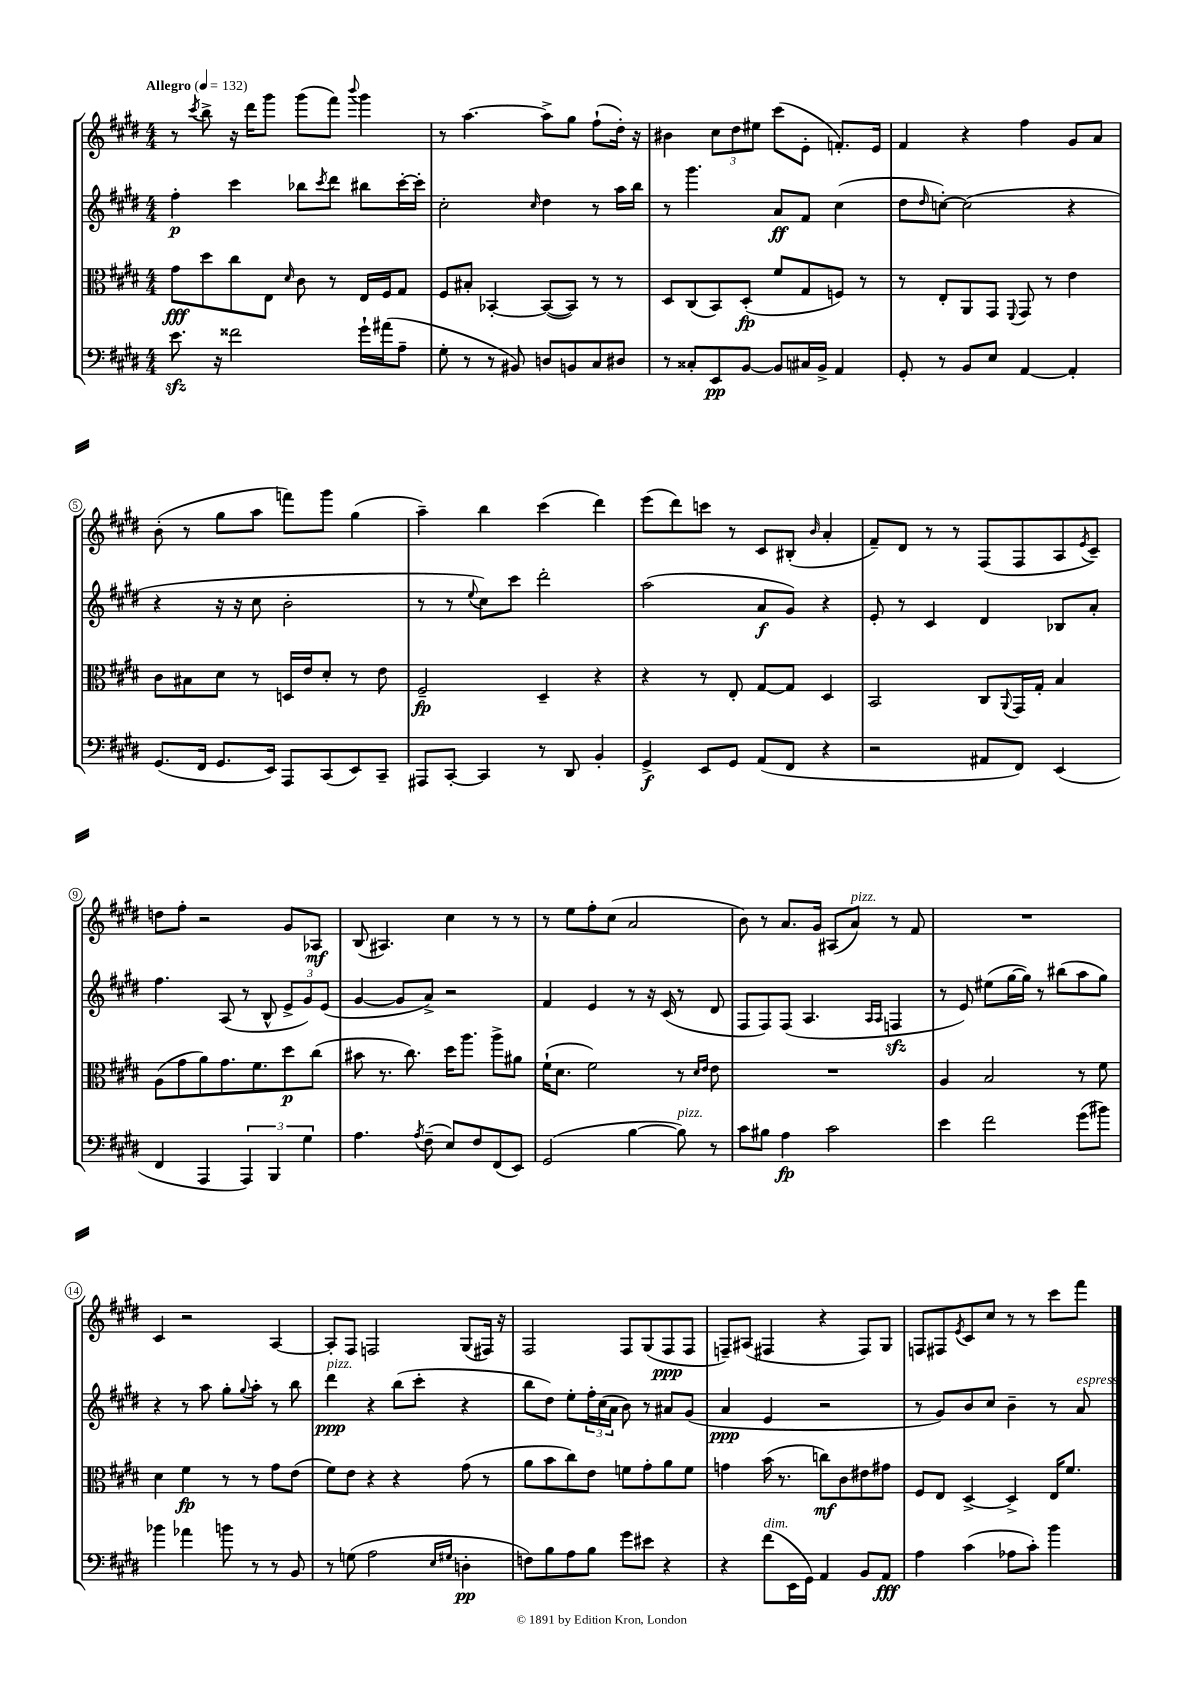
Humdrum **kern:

**kern	**kern	**kern	**kern
*staff4	*staff3	*staff2	*staff1
*clefF4	*clefC3	*clefG2	*clefG2
*k[f#c#g#d#]	*k[f#c#g#d#]	*k[f#c#g#d#]	*k[f#c#g#d#]
*M4/4	*M4/4	*M4/4	*M4/4
*MM132	*MM132	*MM132	*MM132
8.e	8g#	4ff#'	8r
.	.	.	8qccc#
.	8dd#	.	8bb^
16r	.	.	.
2f##	8cc#	4ccc#	16r
.	.	.	16ddd#
.	8E	.	8ggg#
.	16qqd#	.	.
.	8c#	8bb-	(8ggg#
.	.	8qccc#	.
.	8r	8ddd#	8fff#)
.	.	.	8qqbbb
16g#`	16E	8bb#	4ggg#
(16a#	16F#	.	.
8A~	8G#	[16ccc#'	.
.	.	16ccc#']	.
=	=	=	=
8G#'	8F#	2cc#'	8r
8r	8B#'	.	[4.aa
8r	[4BB-'	.	.
8BB#)	.	.	.
.	.	16qqcc#	.
8D	(8BB-_	4dd#	8aa^]
8BB	8BB-])	.	8gg#
8C#	8r	8r	(8ff#`
8D#	8r	16aa	16dd#')
.	.	16bb	16r
=	=	=	=
8r	8D#	8r	4b#
8C##'	(8C#	4.ggg#	.
8EE	8BB)	.	12cc#
.	.	.	12dd#
[8BB	(8D#'	.	.
.	.	.	12ee#
8BB]	8f#	8a	(8ccc#
16C#	8G#	8f#	8e'
16BB^	.	.	.
4AA	8F)	(4cc#	8.f')
.	8r	.	.
.	.	.	16e
=	=	=	=
8GG#'	8r	8dd#	4f#
.	.	16qqdd#	.
8r	8E'	[8cc')	.
8BB	8AA	(2cc]	4r
8E	8GG#	.	.
.	8qqFF#	.	.
[4AA	8GG#	.	4ff#
.	8r	.	.
4AA']	4e	4r	8g#
.	.	.	8a
=	=	=	=
(8.GG#	8c#	4r	(8b'
.	8B#	.	8r
16FF#	.	.	.
8.GG#	8d#	16r	8gg#
.	.	16r	.
.	8r	8cc#	8aa
16EE)	.	.	.
8AAA	16D	2b'	8fff)
.	16e	.	.
(8CC#	8d#'	.	8ggg#
8EE)	8r	.	(4gg#
8CC#~	8e	.	.
=	=	=	=
8AAA#	2F#~	8r	4aa~)
[8CC#'	.	8r	.
.	.	8qqee	.
4CC#]	.	8cc#)	4bb
.	.	8ccc#	.
8r	4D#~	2ddd#'	(4ccc#
8DD#	.	.	.
4BB'	4r	.	4ddd#)
=	=	=	=
4GG#^	4r	(2aa	(8eee
.	.	.	8ddd#)
8EE	8r	.	8ccc
8GG#	8E'	.	8r
(8AA	[8G#	8a	8c#
8FF#	8G#]	8g#)	(8B#'
.	.	.	16qqb
4r	4D#	4r	4a'
=	=	=	=
2r	2BB	8e'	8f#~)
.	.	8r	8d#
.	.	4c#	8r
.	.	.	8r
8AA#	8C#	4d#	(8F#
.	8qqAA	.	.
8FF#)	16GG#	.	8F#
.	16G#'	.	.
(4EE	4B	8B-	8A
.	.	.	8qe
.	.	8a'	8c#~)
=	=	=	=
4FF#	(8A	4.ff#	8dd
.	8g#	.	8ff#'
4AAA	8a)	.	2r
.	8.g#	(8A	.
6AAA)	.	8r	.
.	8.f#	.	.
.	.	8B^^	.
6BBB	.	.	.
.	8dd#	12e^	8g#
6G#	.	12g#)	.
.	(8cc#	.	8A-
.	.	(12e	.
=	=	=	=
4.A	8b#	[4g#	(8B
.	8.r	.	4.A#)
.	.	8g#]	.
.	8.cc#)	.	.
8qA	.	.	.
(8F#~	.	8a^)	.
8E)	16dd#	2r	4cc#
.	8.aa	.	.
8F#	.	.	.
(8FF#	8aa^	.	8r
8EE)	8a#	.	8r
=	=	=	=
(2GG#	(16f#`	4f#	8r
.	8.d#	.	.
.	.	.	8ee
.	2f#)	4e	8ff#'
.	.	.	(8cc#
[4B	.	8r	2a
.	.	16r	.
.	.	(16c#	.
8B])	8r	8r	.
.	16qqd#	.	.
.	16qqe	.	.
8r	8e	8d#	.
=	=	=	=
8c#	1r	8F#	8b)
8B#	.	8F#)	8r
4A	.	(8F#	8.a
.	.	4.A	.
.	.	.	16g#
2c#	.	.	(8A#
.	.	.	8a)
.	.	16qqA	.
.	.	16qqA	.
.	.	4F	8r
.	.	.	8f#
=	=	=	=
4e	4A	8r	1r
.	.	8e)	.
2f#	2B	(8ee#	.
.	.	[16gg#	.
.	.	16gg#])	.
.	.	8r	.
.	.	(8bb#	.
(8g#	8r	8aa	.
8b#)	8f#	8gg#)	.
=	=	=	=
4b-	4d#	4r	4c#
4a-	4f#	8r	2r
.	.	8aa	.
8b	8r	8gg#'	.
.	.	8qqgg#	.
8r	8r	8aa'	.
8r	8g#	8r	[4A
8BB	(8e	8bb	.
=	=	=	=
8r	8f#)	4ddd#	8A']
(8G	8e	.	8F#
2A	4r	4r	2F
.	4r	(8bb	.
.	.	8ccc#'	.
16qqE	.	.	.
16qqG#	.	.	.
4D'	(8g#	4r	(8G#
.	8r	.	16F#)
.	.	.	16r
=	=	=	=
8F)	8a	8bb	2F#
8B	8b	8dd#)	.
8A	8cc#)	8ee'	.
8B	8e	24ff#'	.
.	.	(24cc#	.
.	.	24a	.
8g#	8f	8b)	8F#
8e#	8g#'	8r	(8G#
4r	8a	8a#	8F#
.	8f	(8g#	8F#
=	=	=	=
4r	4g	4a	8F~)
.	.	.	(8A#
(8f#	(16b	4e	4F#
.	8.r	.	.
16EE	.	.	.
16GG#)	.	.	.
4AA	8cc)	2r	4r
.	8c#	.	.
8BB	8e#	.	8F#)
8AA	8g#	.	8G#
=	=	=	=
4A	8F#	8r	8F
.	8E	8g#)	8F#
.	.	.	8qe
(4c#	[4D#^	8b	8c#
.	.	8cc#	8cc#
8A-	4D#^]	4b~	8r
8c#')	.	.	8r
4b	16E	8r	8ccc#
.	8.f#	.	.
.	.	8a	8fff#
==	==	==	==
*-	*-	*-	*-
